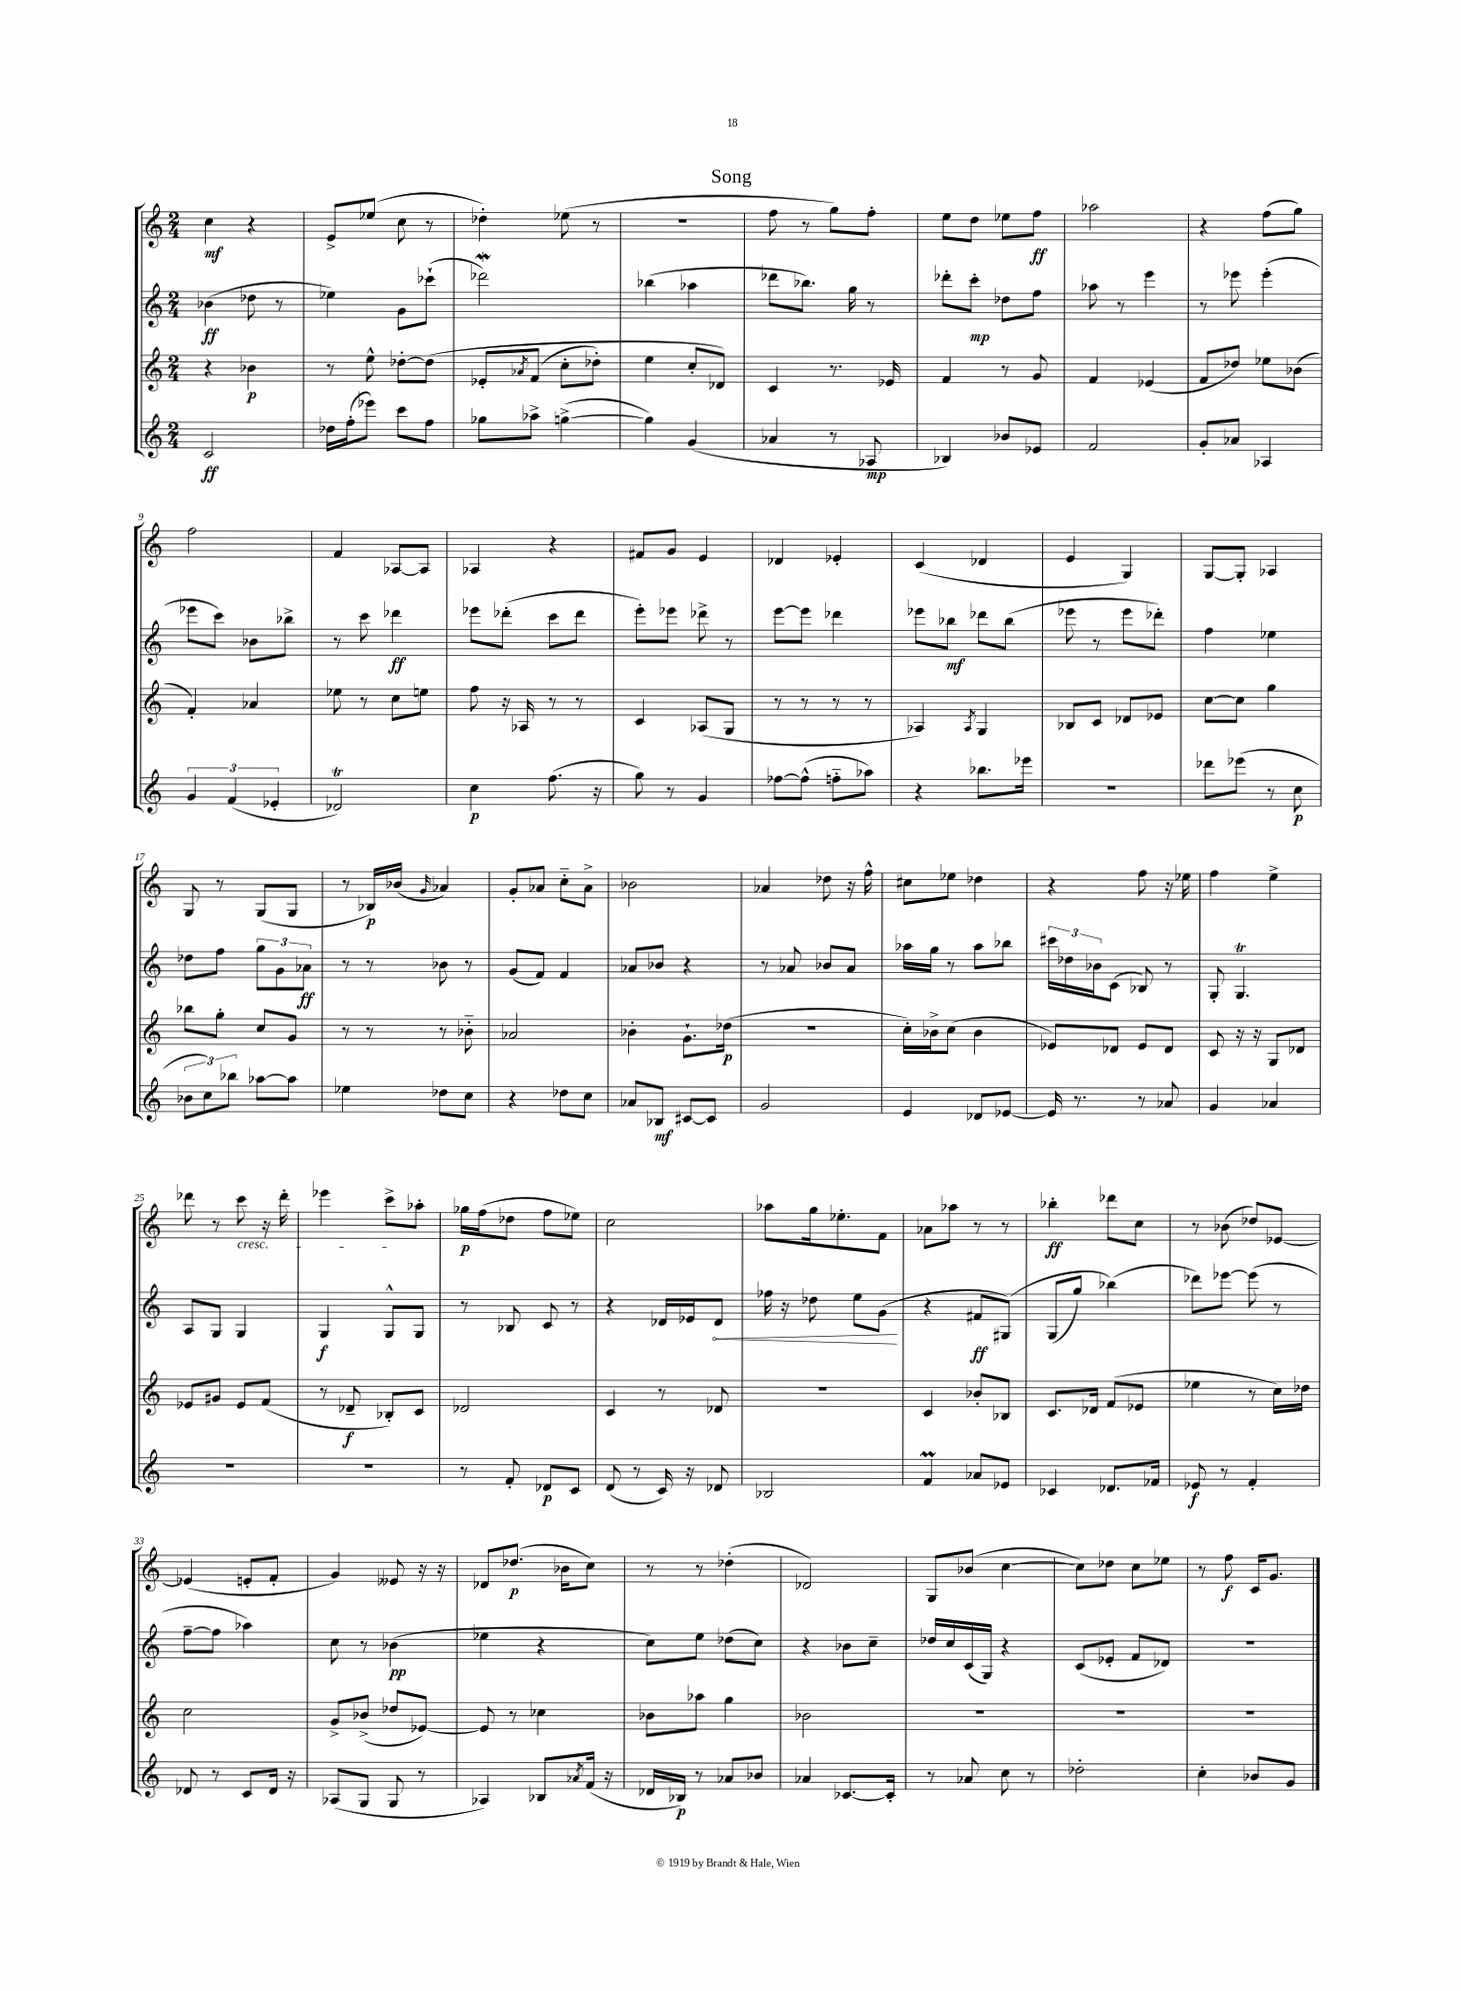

**kern	**kern	**kern	**kern
*staff4	*staff3	*staff2	*staff1
*clefG2	*clefG2	*clefG2	*clefG2
*k[]	*k[]	*k[]	*k[]
*M2/4	*M2/4	*M2/4	*M2/4
2c	4r	(4b-	4cc
.	4b-	8dd-	4r
.	.	8r	.
=	=	=	=
16dd-	8r	4ee-)	8e^
(16ff'	.	.	.
8eee-)	8ee^^	.	(8ee-
8ccc	[8dd-'	8g	8cc
8ff	&(8dd-]	(8ccc-`	8r
=	=	=	=
8gg-	8e-'	2ddd-)	4dd-')
.	8qa-	.	.
8aa-^	(8f	.	.
([4gg^	8cc'	.	(8ee-
.	8dd-')	.	8r
=	=	=	=
4gg])	4ee	(4bb-	2r
(4g	8cc'	4aa-	.
.	8d-&)	.	.
=	=	=	=
4a-	4c	8ddd-	8ff
.	.	8.bb-)	8r
8r	8.r	.	8gg)
.	.	16gg	.
8A-	.	8r	8ff'
.	16e-	.	.
=	=	=	=
4B-)	4f	8ddd-'	8ee
.	.	8ccc'	8dd
8b-	8r	8dd-	8ee-
8e-	8g	8ff	8ff
=	=	=	=
2f	4f	8aa-	2aa-
.	.	8r	.
.	(4e-	4eee	.
=	=	=	=
8g'	8f	8r	4r
8a-	8dd-)	8eee-	.
4A-	8ee-	(4eee-'	(8ff
.	(8b-	.	8gg)
=	=	=	=
6g	4f')	8eee-	2ff
.	.	8ccc)	.
(6f	.	.	.
.	4a-	8b-	.
6e-'	.	.	.
.	.	8bb-^	.
=	=	=	=
2d-)	8ee-	8r	4f
.	8r	8ccc	.
.	8cc	4ddd-	[8A-
.	8ee	.	8A-]
=	=	=	=
4cc	8ff	8eee-	4A-
.	16r	(8ddd-'	.
.	16A-	.	.
(8.ff	8r	8ccc	4r
.	8r	8ddd-	.
16r	.	.	.
=	=	=	=
8gg)	4c	8eee')	8f#
8r	.	8eee-	8g
4g	(8A-	8ddd-^	4e
.	8G	8r	.
=	=	=	=
[8ff-	8r	[8eee	4d-
(8ff-^^]	8r	8eee]	.
8ff'~	8r	4ddd-	4e-'
8aa-)	8r	.	.
=	=	=	=
4r	4A-)	8eee-	(4c
.	.	8bb-	.
.	8qA-	.	.
8.bb-	4G	8ddd-	4d-
.	.	(8bb-	.
16eee-	.	.	.
=	=	=	=
2r	8B-	8eee-	4e
.	8c	8r	.
.	8d-	8eee-	4G)
.	8e-	8ddd-')	.
=	=	=	=
8ddd-	[8cc	4ff	[8G
(8eee-	8cc]	.	8G']
8r	4gg	4ee-	4A-
8cc	.	.	.
=	=	=	=
12b-	8bb-	8dd-	8G
12cc)	.	.	.
.	8gg'	8ff	8r
12bb-	.	.	.
[8aa-	8cc	12gg	(8G
.	.	12g	.
8aa-]	8g	.	8G
.	.	12a-	.
=	=	=	=
4ee-	8r	8r	8r
.	8r	8r	16B-)
.	.	.	(16b-
.	.	.	16qqg
8dd-	8r	8b-	4a-)
8cc	8b-'~	8r	.
=	=	=	=
4r	2a-	(8g	8g'
.	.	8f)	8a-
8dd-	.	4f	8cc'~
8cc	.	.	8a-^
=	=	=	=
8a-	4b-'	8a-	2b-
8B-	.	8b-	.
[8c#	8.g`	4r	.
8c#]	.	.	.
.	(16dd-	.	.
=	=	=	=
2g	2r	8r	4a-
.	.	8a-	.
.	.	8b-	8dd-
.	.	8a-	16r
.	.	.	16ff^^
=	=	=	=
4e	16cc')	16aa-	8cc#
.	16b-^	16gg	.
.	(8cc	8r	8ee-
8d-	4b-	8aa-	4dd-
[8e-	.	8bb-	.
=	=	=	=
16e-]	8e-)	24ccc#	4r
.	.	24dd-	.
8.r	.	.	.
.	.	24b-	.
.	8d-	(8c	.
8r	8e-	8B-)	8ff
8a-	8d-	8r	16r
.	.	.	16ee-
=	=	=	=
4g	8c	8G'	4ff
.	16r	4.G	.
.	16r	.	.
4a-	8G	.	4ee^
.	8d-	.	.
=	=	=	=
2r	8e-	8A	8ddd-
.	8g#	8G	8r
.	8e-	4G	8ccc
.	(8f	.	16r
.	.	.	16ddd-'
=	=	=	=
2r	8r	4G	4eee-
.	8d-~	.	.
.	8B-')	8G^^	8ccc^
.	8c	8G	8aa-'
=	=	=	=
8r	2d-	8r	16gg-
.	.	.	(16ff
8f'	.	8B-	8dd-
8d-	.	8c	8ff
8c	.	8r	8ee-)
=	=	=	=
(8d	4c	4r	2cc
8r	.	.	.
16c)	8r	16d-	.
16r	.	16e-	.
8d-	8d-	8d-	.
=	=	=	=
2B-	2r	16ff-	8aa-
.	.	16r	.
.	.	8dd-	16gg
.	.	.	8.ee-'
.	.	8ee	.
.	.	(8g	8f
=	=	=	=
4f	4c	4r	8a-
.	.	.	8aa-
8a-	8b-'	8f#	8r
8e-	8B-	&(8G#)	8r
=	=	=	=
4c-	8.c	(8G	4bb-'
.	.	8gg)	.
.	16d-	.	.
8.d-	(8f	(4bb-&)	8ddd-
.	8e-	.	8cc
16f-	.	.	.
=	=	=	=
8e-	4ee-	8ddd-)	8r
8r	.	[8eee-	(8b-
4f'	8r	(8eee-]	8dd-)
.	16cc)	8r	[8e-
.	16dd-	.	.
=	=	=	=
8d-	2cc	[8ff~	(4e-]
8r	.	8ff]	.
8c	.	4aa-)	8e'
16d-	.	.	8f'
16r	.	.	.
=	=	=	=
(8A-	8g^	8cc	4g)
8G	(8b-^	8r	.
8G	8dd-	(4b-	8e--
8r	[8e-)	.	16r
.	.	.	16r
=	=	=	=
4A-)	8e-]	4ee-	8d-
.	8r	.	(8.dd-
8B-	4cc-	4r	.
.	.	.	16b-
8qa-	.	.	.
(16f	.	.	8cc)
16r	.	.	.
=	=	=	=
16d-	8b-	8cc)	8r
16B-)	.	.	.
8r	8aa-	8ee	8r
8a-	4gg	(8dd-	(4dd-'
8b-	.	8cc)	.
=	=	=	=
4a-	2b-	4r	2d-)
[8.c-	.	8b-	.
.	.	8cc~	.
16c-']	.	.	.
=	=	=	=
8r	2r	16dd-	8G
.	.	16cc	.
8a-	.	(16c	(8b-
.	.	16G)	.
8cc	.	4r	[4cc
8r	.	.	.
=	=	=	=
2dd-'	2r	(8c	8cc])
.	.	8e-'	8dd-
.	.	8f	8cc
.	.	8d-)	8ee-
=	=	=	=
4cc'	2r	2r	8r
.	.	.	8ff
8b-	.	.	16c
.	.	.	8.g
8g	.	.	.
==	==	==	==
*-	*-	*-	*-
